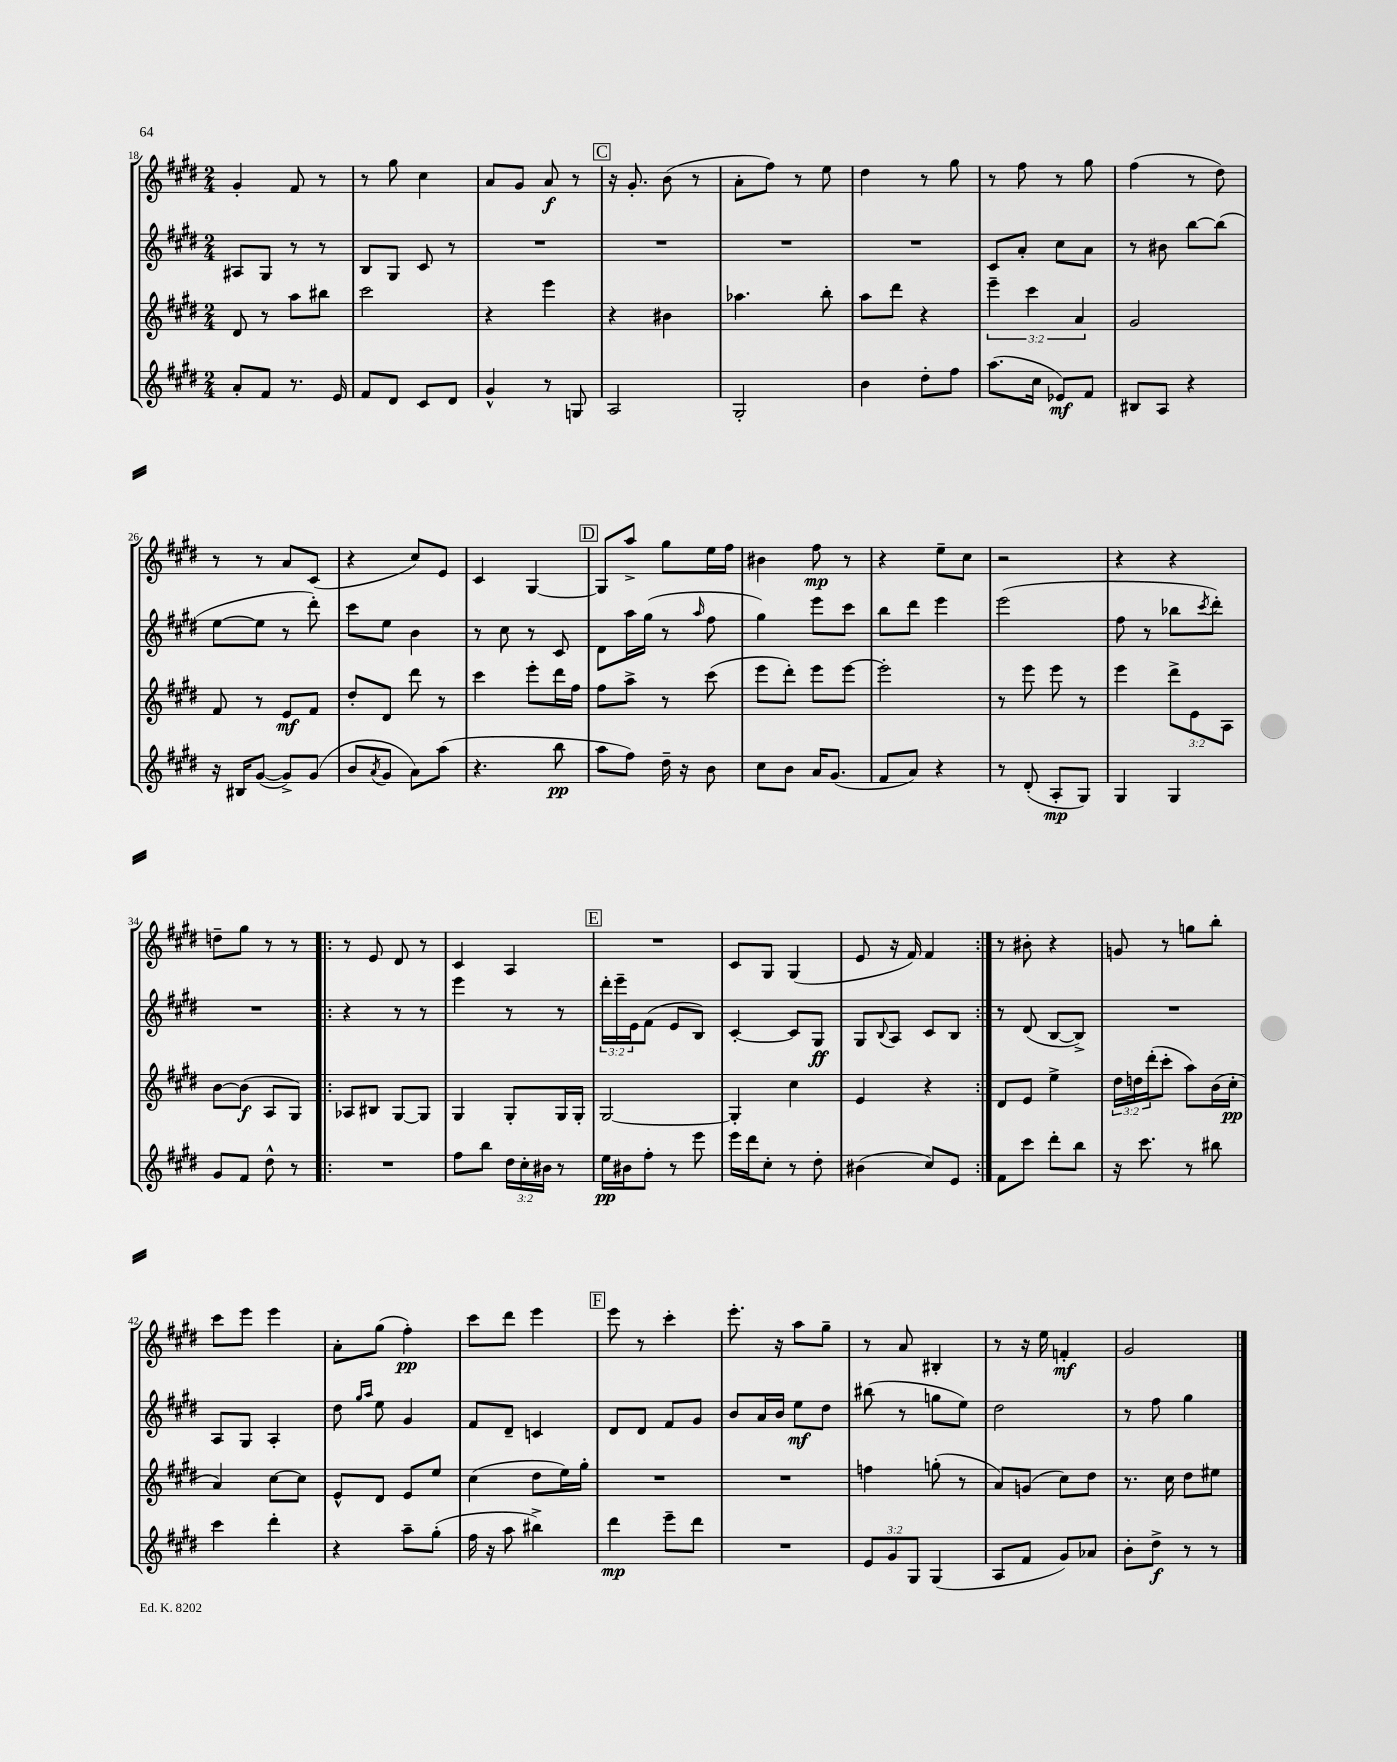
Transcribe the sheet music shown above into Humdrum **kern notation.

**kern	**kern	**kern	**kern
*staff4	*staff3	*staff2	*staff1
*clefG2	*clefG2	*clefG2	*clefG2
*k[f#c#g#d#]	*k[f#c#g#d#]	*k[f#c#g#d#]	*k[f#c#g#d#]
*M2/4	*M2/4	*M2/4	*M2/4
8a'	8d#	8A#	4g#'
8f#	8r	8G#	.
8.r	8aa	8r	8f#
.	8bb#	8r	8r
16e	.	.	.
=	=	=	=
8f#	2ccc#	8B	8r
8d#	.	8G#	8gg#
8c#	.	8c#	4cc#
8d#	.	8r	.
=	=	=	=
4g#^^	4r	2r	8a
.	.	.	8g#
8r	4eee	.	8a
8G	.	.	8r
=	=	=	=
2A	4r	2r	16r
.	.	.	8.g#'
.	4b#	.	(8b
.	.	.	8r
=	=	=	=
2G#'	4.aa-	2r	8a'
.	.	.	8ff#)
.	.	.	8r
.	8bb'	.	8ee
=	=	=	=
4b	8aa	2r	4dd#
.	8ddd#	.	.
8dd#'	4r	.	8r
8ff#	.	.	8gg#
=	=	=	=
(8.aa	6eee~	8c#	8r
.	.	8a'	8ff#
.	6ccc#	.	.
16cc#	.	.	.
8e-)	.	8cc#	8r
.	6a	.	.
8f#	.	8a	8gg#
=	=	=	=
8B#	2g#	8r	(4ff#
8A	.	8b#	.
4r	.	[8bb	8r
.	.	(8bb]	8dd#)
=	=	=	=
16r	8f#	[8ee	8r
16B#	.	.	.
([8g#	8r	8ee]	8r
8g#^])	8e	8r	8a
(8g#	8f#	8ddd#')	(8c#
=	=	=	=
8b	8dd#'	8ccc#	4r
8qa	.	.	.
8g#	8d#	8ee	.
8a)	8ddd#	4b	8cc#)
(8aa	8r	.	8e
=	=	=	=
4.r	4ccc#	8r	4c#
.	.	8cc#	.
.	8eee'	8r	[4G#
8bb	16ddd#	8c#	.
.	16ff#	.	.
=	=	=	=
8aa	8ff#	8d#	8G#]
8ff#)	8aa^	16aa	8aa^
.	.	(16gg#	.
16dd#~	8r	8r	8gg#
16r	.	.	.
.	.	16qqaa	.
8b	(8ccc#	8ff#	16ee
.	.	.	16ff#
=	=	=	=
8cc#	8eee	4gg#)	4b#
8b	8ddd#')	.	.
16a	8eee	8eee	8ff#
(8.g#	.	.	.
.	[8eee	8ccc#	8r
=	=	=	=
8f#	2eee']	8bb	4r
8a)	.	8ddd#	.
4r	.	4eee	8ee~
.	.	.	8cc#
=	=	=	=
8r	8r	(2eee	2r
(8d#'	8eee	.	.
8A'	8eee	.	.
8G#)	8r	.	.
=	=	=	=
4G#	4eee	8ff#	4r
.	.	8r	.
4G#	12ddd#^	8bb-	4r
.	12e	.	.
.	.	8qccc#	.
.	.	8ddd#')	.
.	12A	.	.
=	=	=	=
8g#	[8b	2r	8dd~
8f#	(8b]	.	8gg#
8dd#^^	8A	.	8r
8r	8G#)	.	8r
=!|:	=!|:	=!|:	=!|:
2r	8A-	4r	8r
.	8B#	.	8e
.	[8G#	8r	8d#
.	8G#]	8r	8r
=	=	=	=
8ff#	4G#	4eee	4c#
8bb	.	.	.
24dd#	8G#'	8r	4A
24cc#'	.	.	.
24b#	.	.	.
8r	16G#	8r	.
.	16G#'	.	.
=	=	=	=
16ee	[2G#	24ddd#'	2r
.	.	24eee~	.
16b#	.	.	.
.	.	24e	.
8ff#'	.	(8f#	.
8r	.	8e	.
8eee	.	8B)	.
=	=	=	=
16eee	4G#']	[4c#'	8c#
16ddd#	.	.	.
8cc#'	.	.	8G#
8r	4cc#	8c#]	(4G#
8dd#'	.	8G#	.
=	=	=	=
(4b#	4e	8G#	8e
.	.	8qqB	.
.	.	8A	16r
.	.	.	16f#)
8cc#)	4r	8c#	4f#
8e	.	8B	.
=:|!	=:|!	=:|!	=:|!
8f#	8d#	8r	8r
8ccc#	8e	(8d#	8b#'
8ddd#'	4ee^	[8B	4r
8bb	.	8B^])	.
=	=	=	=
16r	24dd#	2r	8g
.	24dd	.	.
8.ccc#	.	.	.
.	(24ddd#'	.	.
.	8ccc#'	.	8r
8r	8aa)	.	8gg
8bb#	(16b	.	8bb'
.	16cc#'	.	.
=	=	=	=
4ccc#	4a)	8A	8ccc#
.	.	8G#	8eee
4ddd#'	[8cc#	4A'	4eee
.	8cc#]	.	.
=	=	=	=
4r	8e^^	8dd#	8a'
.	.	16qqgg#	.
.	.	16qqaa	.
.	8d#	8ee	(8gg#
8aa~	8e	4g#	4ff#')
(8gg#'	8ee	.	.
=	=	=	=
16ff#	(4cc#	8f#	8ccc#
16r	.	.	.
8aa	.	8d#~	8ddd#
4bb#^)	8dd#	4c	4eee
.	16ee)	.	.
.	16gg#'	.	.
=	=	=	=
4ddd#	2r	8d#	8eee
.	.	8d#	8r
8eee~	.	8f#	4ccc#'
8ddd#	.	8g#	.
=	=	=	=
2r	2r	8b	8.eee'
.	.	16a	.
.	.	16b	16r
.	.	8ee	8aa
.	.	8dd#	8gg#~
=	=	=	=
12e	4ff	(8bb#	8r
12g#	.	.	.
.	.	8r	8a
12G#	.	.	.
(4G#	(8gg'	8gg	4B#'
.	8r	8ee)	.
=	=	=	=
8A	8a)	2dd#	8r
8f#	(8g	.	16r
.	.	.	16ee
8g#)	8cc#)	.	4f'
8a-	8dd#	.	.
=	=	=	=
8b'	8.r	8r	2g#
8dd#^	.	8ff#	.
.	16cc#	.	.
8r	8dd#	4gg#	.
8r	8ee#	.	.
==	==	==	==
*-	*-	*-	*-
